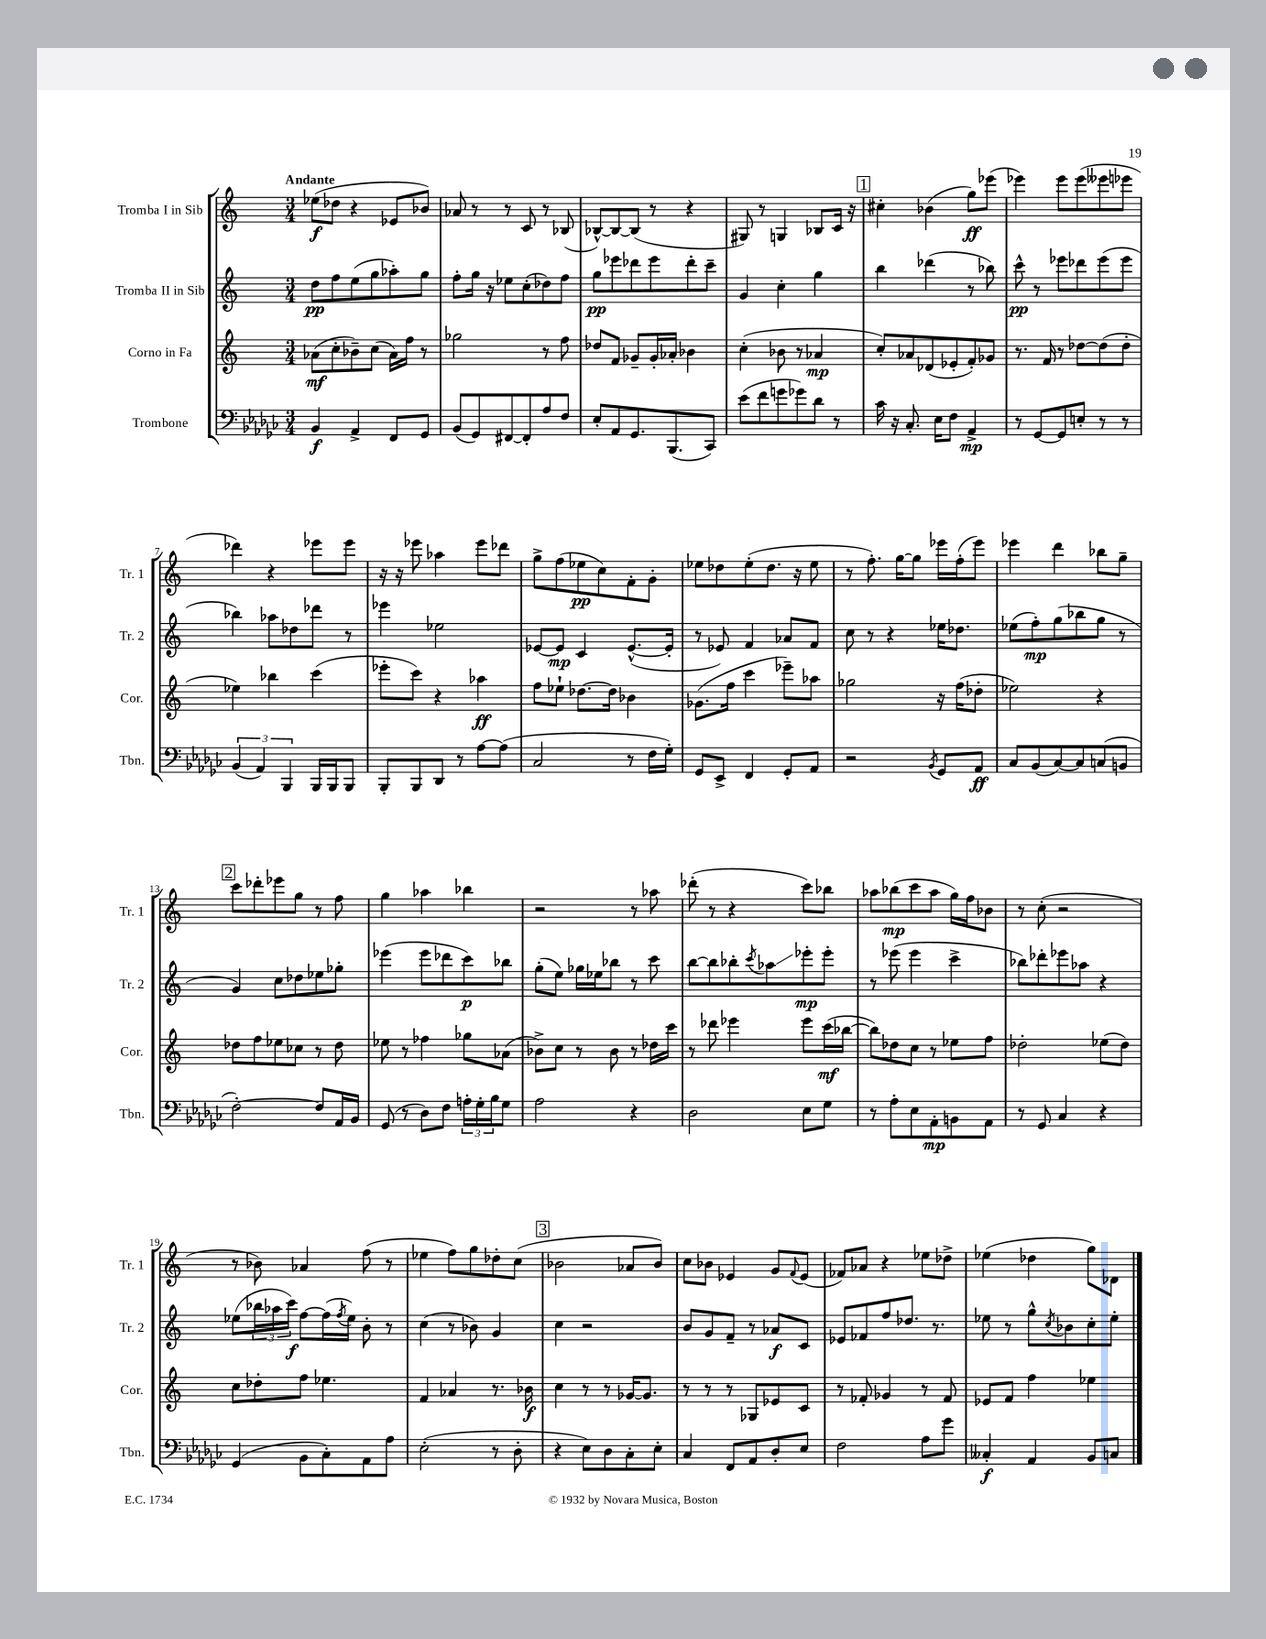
<<
\new StaffGroup <<
\new Staff = "s0" \with { instrumentName = "Tromba I in Sib" shortInstrumentName = "Tr. 1" } {
    \clef treble \key c \major \numericTimeSignature \time 3/4 \tempo "Andante"
    ees''8\f( des''8 r4 ees'8 bes'8) |
    aes'8 r8 r8 c'8 r8 bes8( |
    bes8~-^) bes8~ bes8( r8 r4 |
    gis8) r8 g4 bes8 c'16 r16 |
    \mark \markup { \box "1" } cis''4-. bes'4( g''8\ff) ees'''8( |
    ees'''4) ees'''8 ees'''8( eeses'''8 ees'''8 |
    des'''4) r4 ees'''8 ees'''8 |
    r16 r16 ees'''8 aes''4 ees'''8 des'''8 |
    g''8-> f''8( ees''8\pp c''8) f'8-. g'8-. |
    ees''8 des''8 ees''8-.( des''8. r16 ees''8 |
    r8 f''8.-.) g''16~ g''8 ees'''16 f''16-.( ees'''8) |
    ees'''4 d'''4 bes''8 g''8-- |
    \mark \markup { \box "2" } c'''8 des'''8-. ees'''8 g''8 r8 f''8 |
    g''4 aes''4 bes''4 |
    r2 r8 aes''8 |
    des'''8-.( r8 r4 c'''8) bes''8 |
    aes''8 bes''8\mp( c'''8 aes''8 g''16) f''16 bes'8 |
    r8 c''8-.( r2 |
    r8 bes'8) aes'4 f''8( r8 |
    ees''4 f''8) g''8 des''8-. c''8( |
    \mark \markup { \box "3" } bes'2 aes'8 bes'8) |
    c''8 bes'8 ees'4 g'8 \appoggiatura { f'8 } ees'8( |
    fes'8) aes'8 r4 ees''8 des''8-> |
    ees''4( des''4 g''8) des'8 \bar "|." |
}
\new Staff = "s1" \with { instrumentName = "Tromba II in Sib" shortInstrumentName = "Tr. 2" } {
    \clef treble \key c \major \numericTimeSignature \time 3/4
    d''8\pp f''8 e''8( g''8 aes''8-.) g''8 |
    f''8-. g''16 r16 ees''8 c''8-.( des''8) f''8 |
    g''8\pp ees'''8 des'''8 ees'''8 des'''8-. c'''8-- |
    g'4 c''4-. g''4 |
    \mark \markup { \box "1" } b''4 des'''4( r8 bes''8) |
    c'''8-^\pp r8 ees'''8 des'''8 ees'''8( ees'''8 |
    bes''4) aes''8 des''8 des'''8 r8 |
    ees'''4 ees''2 |
    ees'8~ ees'8\mp c'4 ees'8.~-^( ees'16-. |
    r8 ees'8) f'4 aes'8 f'8 |
    c''8 r8 r4 ees''16 des''8. |
    ees''8( f''8-.\mp) g''8( bes''8 g''8 r8 |
    \mark \markup { \box "2" } g'4) c''8 des''8 ees''8 ges''8-. |
    ees'''4( ees'''8 des'''8 c'''8\p) bes''8 |
    g''8-.( e''8) ges''16 ees''16 bes''8 r8 c'''8 |
    b''8~ b''8 bes''8-. \acciaccatura { c'''8 } aes''8\glissando ees'''8-.\mp ees'''8-. |
    r8 ees'''8( ees'''4 c'''4-> |
    bes''8) des'''8-. ees'''8 aes''8 r4 |
    ees''8( \tuplet 3/2 { bes''16 aes''16 c'''16\f) } f''8~ f''16( \acciaccatura { f''8 } ees''16) b'8-. r8 |
    c''4( r8 bes'8) g'4 |
    \mark \markup { \box "3" } c''4 r2 |
    b'8 g'8 f'8-- r8 aes'8\f c'8 |
    ees'8 fes'8 f''8 des''8. r8. |
    ees''8 r8 g''8-^ \acciaccatura { c''8 } bes'8 c''8-. ees''8-. \bar "|." |
}
\new Staff = "s2" \with { instrumentName = "Corno in Fa" shortInstrumentName = "Cor." } {
    \clef treble \key c \major \numericTimeSignature \time 3/4
    aes'8\mf( c''8-. bes'8--) c''8( aes'16) f''16 r8 |
    ges''2 r8 f''8 |
    des''8 f'8 ges'8-- ges'16-. aes'16-. bes'4 |
    c''4-.( bes'8 r8 aes'4\mp |
    \mark \markup { \box "1" } c''8-.) aes'8 des'8( ees'8-. f'8-.) ges'8 |
    r8. f'16 r8 des''8~ des''8( des''8-. |
    ees''4) bes''4 c'''4( |
    ees'''8-. c'''8) r4 aes''4\ff |
    f''8 ees''8-! des''8.~ des''16 bes'4 |
    ges'8.( f''16 c'''4 ees'''8--) aes''8 |
    ges''2 r16 f''16( des''8-. |
    ees''2) r4 |
    \mark \markup { \box "2" } des''8 f''8 ees''8 ces''8 r8 des''8 |
    ees''8 r8 fes''4 ges''8 aes'8( |
    bes'8->) c''8 r8 bes'8 r8 des''16 c'''16 |
    r8 des'''8 ees'''4 ees'''8 c'''16\mf( bes''16~ |
    bes''8) des''8 c''8 r8 ees''8 f''8 |
    des''2-. ees''8( des''8) |
    c''8 des''8-. f''8 ees''4. |
    f'4 aes'4 r8. bes'16\f |
    \mark \markup { \box "3" } c''4 r8 r8 ges'16~ ges'8. |
    r8 r8 r8 ges8 ees'8 c'8 |
    r8 fes'8-. ges'4 r8 fes'8 |
    ees'8 f'8 f''4 ees''4 \bar "|." |
}
\new Staff = "s3" \with { instrumentName = "Trombone" shortInstrumentName = "Tbn." } {
    \clef bass \key ges \major \numericTimeSignature \time 3/4
    bes,4\f aes,4-> f,8 ges,8 |
    bes,8( ges,8) fis,8~ fis,8-. aes8 f8 |
    ees8-. aes,8 ges,8. bes,,8.( ces,8) |
    ees'8( f'8 g'8 ges'8) des'8 r8 |
    \mark \markup { \box "1" } ces'16 r16 ces8.-. ees16 f8 aes,4->\mp |
    r8 ges,8~ ges,8 e8-. r8 r8 |
    \tuplet 3/2 { bes,4( aes,4) bes,,4 } bes,,16 bes,,16 bes,,8 |
    bes,,8-. bes,,8 des,8 r8 aes8~ aes8( |
    ces2 r8 f16 ges16-.) |
    ges,8 ees,8-> f,4 ges,8-. aes,8 |
    r2 \acciaccatura { bes,8 } ges,8 aes,8\ff |
    ces8 bes,8( ces8~) ces8 c8( b,8 |
    \mark \markup { \box "2" } f2~-.) f8 aes,16 bes,16 |
    ges,8( r8 des8) f8 \tuplet 3/2 { a16-. ges16-. bes16 } ges8 |
    aes2 r4 |
    des2 ees8 ges8 |
    r8 aes8-. ees8 aes,8-.\mp b,8 aes,8 |
    r8 ges,8 ces4 r4 |
    ges,4( bes,8 ces8-.) aes,8 aes8 |
    ees2-.( r8 des8-. |
    \mark \markup { \box "3" } r4 ees8) des8 ces8-. ees8-. |
    ces4 f,8 aes,8 des8-. ees8 |
    f2 aes8 ges'8 |
    ceses4-.\f aes,4 bes,8 c8 \bar "|." |
}
>>
>>
